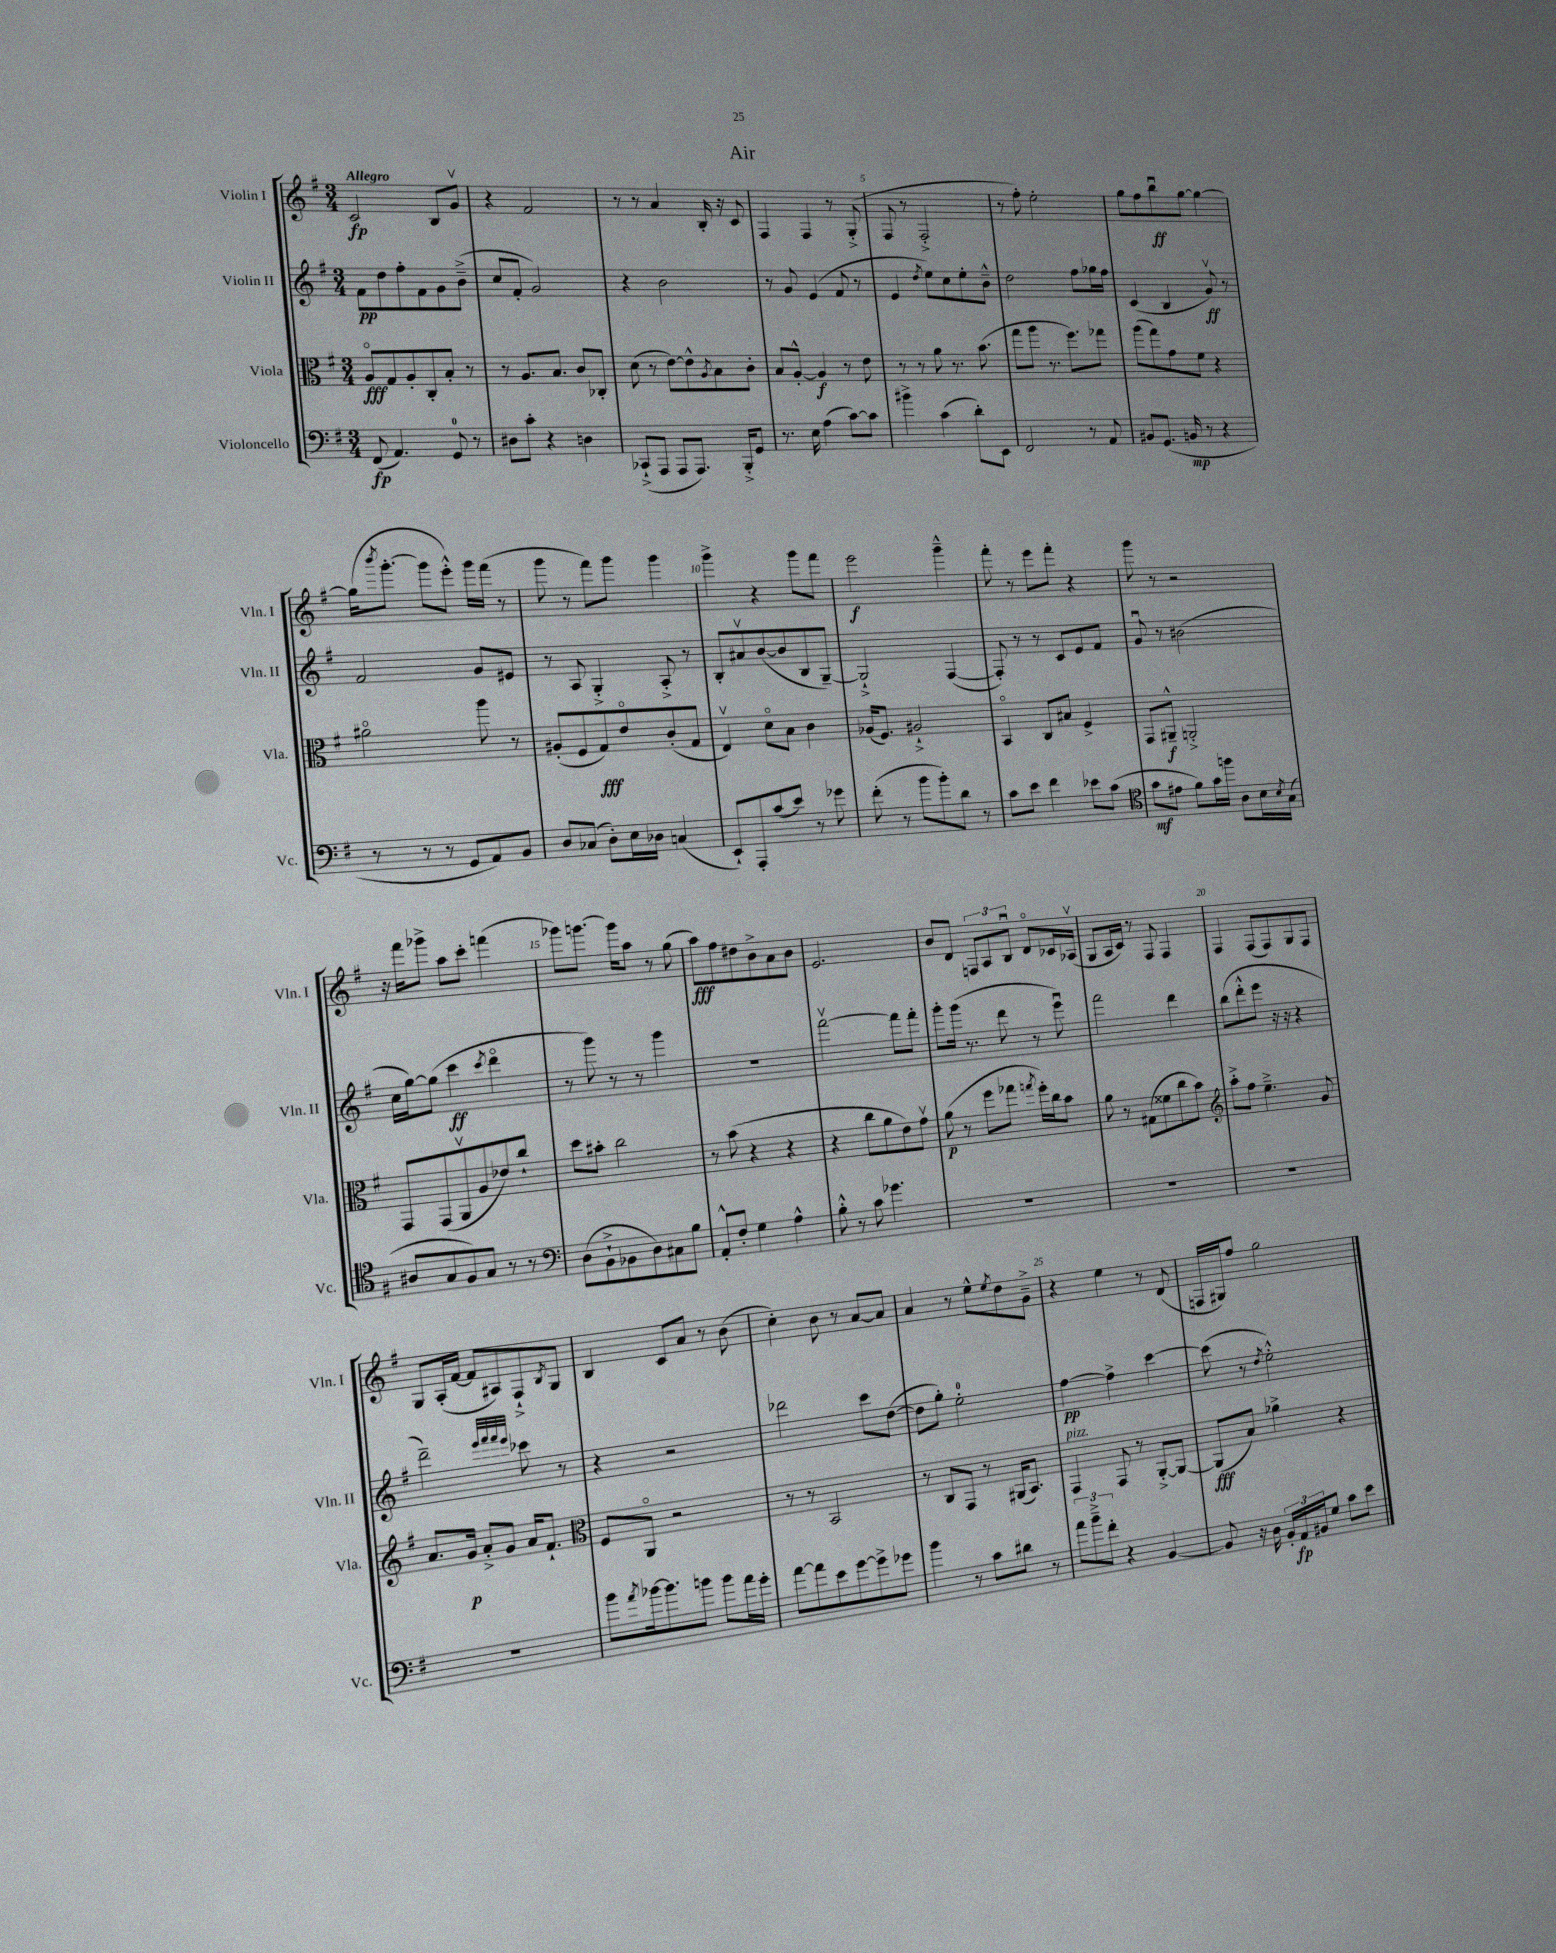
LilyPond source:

\header { title = "Air" }
<<
\new StaffGroup <<
\new Staff = "s0" \with { instrumentName = "Violin I" shortInstrumentName = "Vln. I" } {
    \clef treble \key g \major \numericTimeSignature \time 3/4 \tempo "Allegro"
    c'2\fp b8 g'8\upbow |
    r4 fis'2 |
    r8 r8 a'4 b16-. r16 c'8 |
    fis4 fis4 r8 g8-.->( |
    fis8 r8 fis2-.-> |
    r8 fis''8-.) e''2-. |
    g''8 fis''8 b''8\downbow\ff g''8~ g''4~ |
    g''16( \acciaccatura { b'''8 } g'''8.~-. g'''8 e'''8-.-^) g'''16 fis'''16( r8 |
    g'''8 r8 fis'''8) g'''8 g'''4 |
    g'''4-> r4 g'''8 fis'''8 |
    e'''2\f g'''4---^ |
    fis'''8-. r8 e'''8 fis'''8-. r4 |
    g'''8 r8 r2 |
    r16 fis'''16 ges'''8-> a''8 c'''8-. f'''4( |
    ges'''8) g'''8.~ g'''16 a''8 r8 g''8( |
    a''8\fff) fis''8 dis''8 b'8-> a'8 b'8 |
    e'2. |
    b'8 d'8 \tuplet 3/2 { f8 a8 b8\downbow } d'8\flageolet ces'16 aes16\upbow( |
    g8 a16 c'16) r8 fis8 fis4 |
    fis4 fis8( fis8) g8 fis8 |
    g8 a16-.( fis'16~ fis'8 ais8) fis8-!-> \acciaccatura { b8 } g8 |
    b4 c'8 a'8 r8 b'8( |
    c''4-.) b'8 r8 a'8~ a'8 |
    a'4 r8 e''8-^ \acciaccatura { e''8 } d''8 g'8---> |
    r4 e''4 r8 d'8( |
    f16 gis16) fis''8 g''2 \bar "|." |
}
\new Staff = "s1" \with { instrumentName = "Violin II" shortInstrumentName = "Vln. II" } {
    \clef treble \key g \major \numericTimeSignature \time 3/4
    fis'8\pp d''8 fis''8-. fis'8 g'8 b'8--->( |
    c''8 fis'8-. g'2) |
    r4 b'2 |
    r8 g'8 e'4( fis'8 r8 |
    e'4 \acciaccatura { d''8 } e''8) c''8 e''8-. b'8---^ |
    d''2 fis''8 ges''16 fis''16 |
    c'4( b4 g'8\upbow\ff) r8 |
    fis'2 g'8 eis'8 |
    r8 a8 g4-.-> a8-.-> r8 |
    b8-. ais'8\upbow b'8~( b'8 b8 g8~--) |
    g2-!-> fis4~( |
    fis8-.) r8 r8 c'8 e'8 fis'8 |
    g'8\downbow r8 bis'2( |
    c''16 g''16~) g''8( c'''4\ff \acciaccatura { c'''8 } d'''4\flageolet |
    r8 g'''8) r8 r8 g'''4 |
    R2. |
    fis'''2~\upbow fis'''8 fis'''8-. |
    g'''8-. g'''16( r8. d'''8 r8 e'''8\downbow) |
    fis'''2 d'''4 |
    b''8( d'''8-.-^ e'''8 r16 r16 r4 |
    d'''2--) \grace { e'''32 fis'''32 fis'''32 e'''32 } ces'''8 r8 |
    r4 r2 |
    des'''2 c'''8 d''8~( |
    d''8 g''8-.) e''2-0-. |
    fis''4~\pp fis''4-> c'''4~ |
    c'''8( r8 \acciaccatura { d''8 } e''2-.-^) \bar "|." |
}
\new Staff = "s2" \with { instrumentName = "Viola" shortInstrumentName = "Vla." } {
    \clef alto \key g \major \numericTimeSignature \time 3/4
    a8\flageolet\fff g8 a8-. c8-. b8-. r8 |
    r8 a8. b8. c'8 ces8-. |
    d'8( r8 e'8~) e'8-^ \acciaccatura { a8 } b8 c'8-. |
    b8 a8~-.-^ a4\f r8 e'8 |
    r8 r8 a'8 r8. b'8.( |
    g''8 a''8 r8. fis''8.) ges''8 |
    a''8( g''8) g'8 fis'8 r4 |
    ais'2\flageolet a''8 r8 |
    ais8-.( fis8 g8\fff) e'8\flageolet c'8-.( g8 |
    e4\upbow) d'8\flageolet b8 c'4 |
    aes16( fis8.) ais2-!-> |
    b,4\flageolet c8 bis8 fis4-> |
    g,8 ais,8---^\f a,2-.-> |
    g,8 g,8( a,8\upbow a8 ees'8) c''8-! |
    d''8 bis'8-. c''2 |
    r8 b'8( r4 r4 |
    r4 c''8 a'8 e'8) g'8\upbow |
    a'8\p( r8 fis''8 ges''8 \acciaccatura { g''8 } fis''16-.) c''16 b'8 |
    a'8 r8 gis8( fisis'8 c''8 b'8) |
    \clef treble a''8-.-> fis''8 e''4.---> g'8 |
    a'8. g'16\p a'8-.-> g'8 a'16 fis'8.-! |
    \clef alto fis8 a,8\flageolet r2 |
    r8 r8 b,2 |
    r8 c8 g,8 r8 ais,16( b,8.) |
    g,4^\markup { \italic "pizz." } g,8 r8 a,8~-.-> a,8~ |
    a,8\fff( b8) aes'4-> r4 \bar "|." |
}
\new Staff = "s3" \with { instrumentName = "Violoncello" shortInstrumentName = "Vc." } {
    \clef bass \key g \major \numericTimeSignature \time 3/4
    fis,8\fp( a,4.) g,8-0 r8 |
    dis8 c'8-. r4 d4 |
    ces,8-!->( a,,8 a,,8 a,,8.) b,,16-.-> g,8 |
    r8. e16 a4( c'8~) c'8 |
    bis'4-> c'4( d'8-.) e,8 |
    fis,2 r8 a,8 |
    bis,8 g,8.( b,16\mp r8 r4 |
    r8 r8 r8 g,8 a,8) b,8 |
    d8 ces8( d8-.) e16 des16 c4( |
    e,8-!) a,,8-. c'8( e'8) r8 ges'8 |
    fis'8-.( r8 b'8 b'8-.) d'8 r8 |
    c'8 e'8 fis'4 ees'8 c'8( |
    \clef tenor g'8\mf eis'8 fis'8) g'16 f''16 a8 b16 \acciaccatura { b8 } g16( |
    ais8 g8 fis8) g8 r8 r8 |
    \clef bass d8( b,8-!-> bes,8 d8) cis8 b8 |
    a,8-.-^ fis8-. g4 a4-^ |
    b8-.-^ r8 c'8 ges'4. |
    R2. |
    R2. |
    R2. |
    R2. |
    b'8 \acciaccatura { a'8 } bes'16~ bes'8. b'8 b'8 a'16 g'16-. |
    a'8~ a'8 e'8 g'8~ g'8-> ges'8 |
    b'4 r8 c'8 dis'8 r8 |
    \tuplet 3/2 { a'8 b'8---> fis'8-. } r4 b,4~ |
    b,8 r16 d16 \tuplet 3/2 { b,16-. a,16\fp bis,16 } g8 c'8 e'8 \bar "|." |
}
>>
>>
\layout { \context { \Score \override BarNumber.break-visibility = ##(#f #t #t) barNumberVisibility = #(every-nth-bar-number-visible 5) } }
